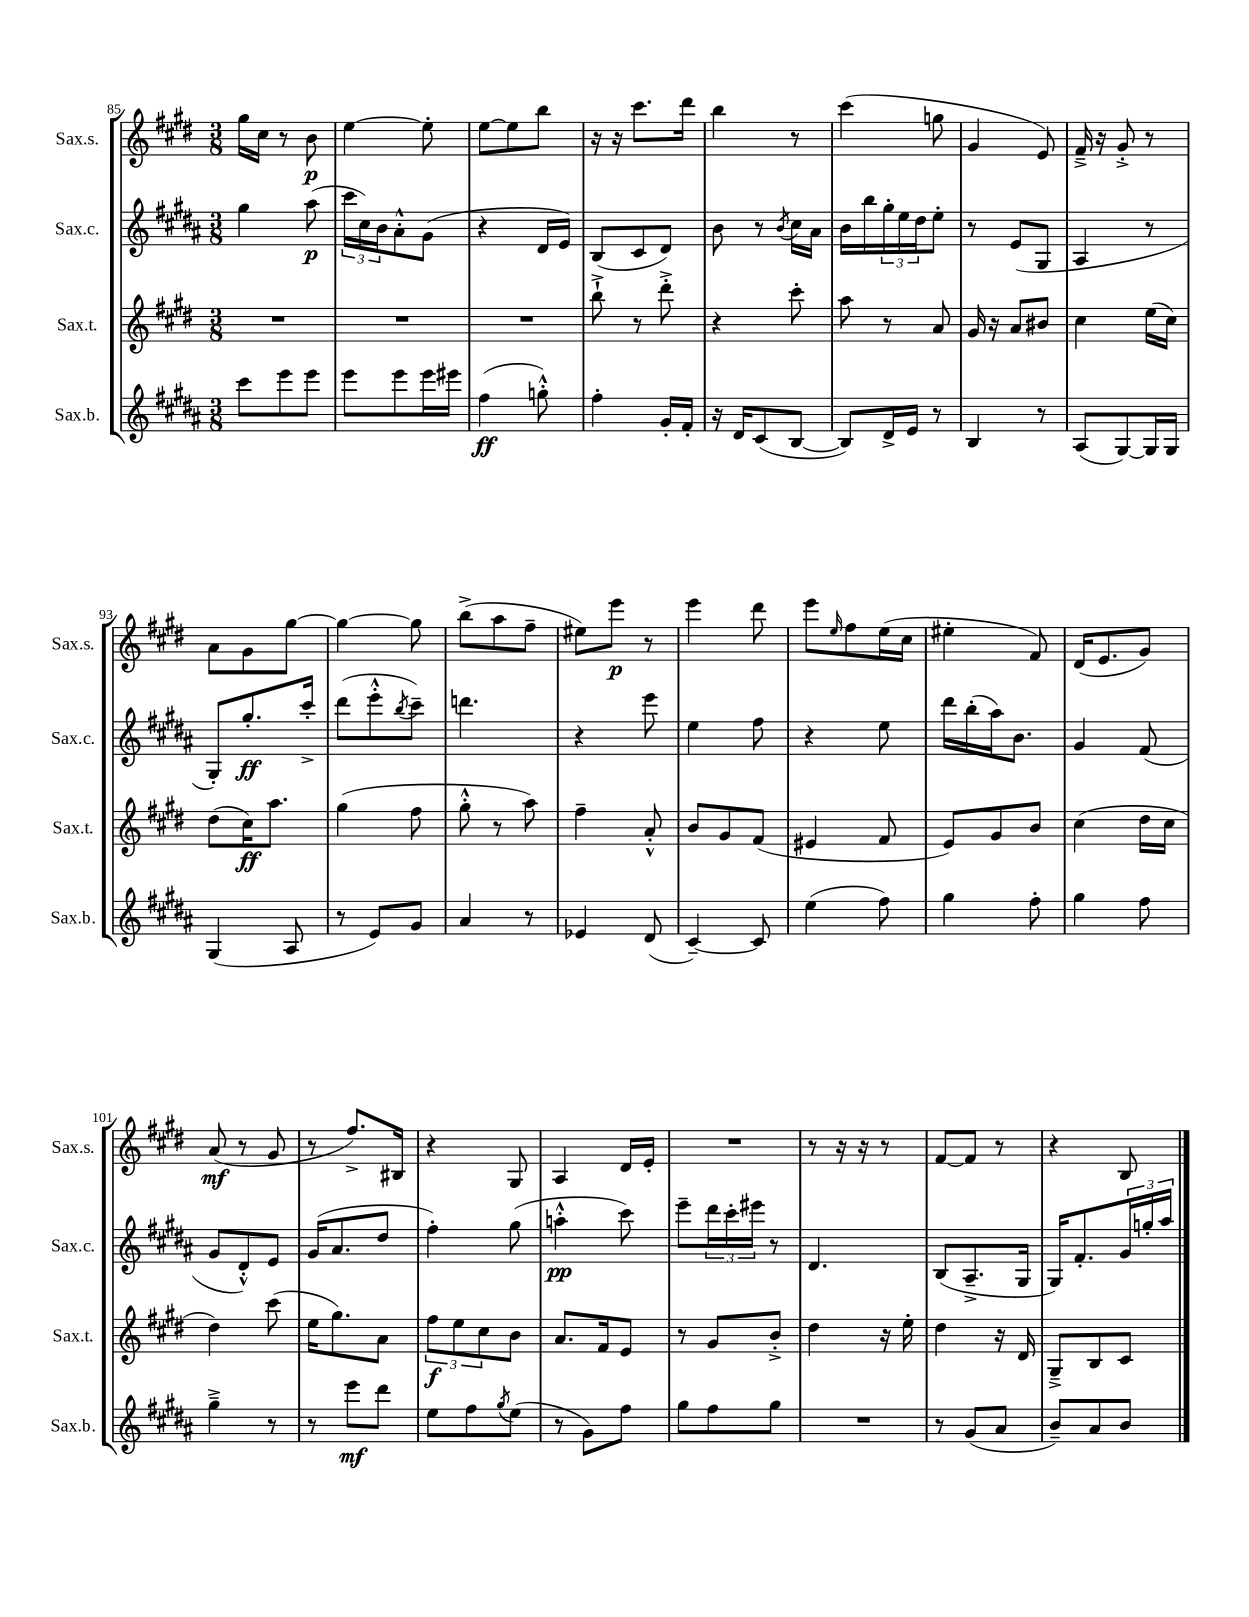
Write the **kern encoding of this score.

**kern	**dynam	**kern	**dynam	**kern	**dynam	**kern	**dynam
*part4	*part4	*part3	*part3	*part2	*part2	*part1	*part1
*staff4	*staff4	*staff3	*staff3	*staff2	*staff2	*staff1	*staff1
*I"Sax.b.	*	*I"Sax.t.	*	*I"Sax.c.	*	*I"Sax.s.	*
*I'Sax.b.	*	*I'Sax.t.	*	*I'Sax.c.	*	*I'Sax.s.	*
*clefG2	*	*clefG2	*	*clefG2	*	*clefG2	*
*k[f#c#g#d#a#]	*	*k[f#c#g#d#]	*	*k[f#c#g#d#a#]	*	*k[f#c#g#d#]	*
*M3/8	*	*M3/8	*	*M3/8	*	*M3/8	*
=85	=85	=85	=85	=85	=85	=85	=85
8ccc#\L	.	4.r	.	4gg#\	.	16gg#\LL	.
.	.	.	.	.	.	16cc#\JJ	.
8eee\	.	.	.	.	.	8r	.
8eee\J	.	.	.	(8aa#\	p	8b\	p
=86	=86	=86	=86	=86	=86	=86	=86
8eee\L	.	4.r	.	24ccc#\LL	.	[4ee\	.
.	.	.	.	24cc#\)	.	.	.
.	.	.	.	24b\J	.	.	.
8eee\	.	.	.	8a#'^^\	.	.	.
16eee\L	.	.	.	(8g#\J	.	8ee'\]	.
16eee#X\JJ	.	.	.	.	.	.	.
=87	=87	=87	=87	=87	=87	=87	=87
(4ff#\	ff	4.r	.	4r	.	[8ee\L	.
.	.	.	.	.	.	8ee\]	.
8ggn'^^\)	.	.	.	16d#/LL	.	8bb\J	.
.	.	.	.	16e/JJ)	.	.	.
=88	=88	=88	=88	=88	=88	=88	=88
4ff#'\	.	8bb`^\	.	(8B/L	.	16r	.
.	.	.	.	.	.	16r	.
.	.	8r	.	8c#/	.	8.ccc#\L	.
16g#'/LL	.	8ddd#'^\	.	8d#/J)	.	.	.
16f#'/JJ	.	.	.	.	.	16ddd#\Jk	.
=89	=89	=89	=89	=89	=89	=89	=89
16r	.	4r	.	8b\	.	4bb\	.
16d#/KL	.	.	.	.	.	.	.
(8c#/	.	.	.	8r	.	.	.
.	.	.	.	8qb/	.	.	.
[8B/J	.	8ccc#'\	.	16cc#\LL	.	8r	.
.	.	.	.	16a#\JJ	.	.	.
=90	=90	=90	=90	=90	=90	=90	=90
8B/L])	.	8aa\	.	16b\LL	.	(4ccc#\	.
.	.	.	.	16bb\	.	.	.
16d#^/L	.	8r	.	24gg#'\	.	.	.
.	.	.	.	24ee\	.	.	.
16e/JJ	.	.	.	.	.	.	.
.	.	.	.	24dd#\J	.	.	.
8r	.	8a/	.	8ee'\J	.	8ggn\	.
=91	=91	=91	=91	=91	=91	=91	=91
4B/	.	16g#/	.	8r	.	4g#/	.
.	.	16r	.	.	.	.	.
.	.	8a/L	.	(8e/L	.	.	.
8r	.	8b#X/J	.	8G#/J	.	8e/)	.
=92	=92	=92	=92	=92	=92	=92	=92
(8A#/L	.	4cc#\	.	4A#/	.	16f#~^/	.
.	.	.	.	.	.	16r	.
[8G#/)	.	.	.	.	.	8g#'^/	.
16G#/L]	.	(16ee\LL	.	8r	.	8r	.
16G#/JJ	.	16cc#\JJ)	.	.	.	.	.
!!LO:LB:g=z
=93	=93	=93	=93	=93	=93	=93	=93
(4G#/	.	(8dd#\L	.	8G#'/L)	.	8a\L	.
.	.	16cc#\K)	ff	8.gg#'/	ff	8g#\	.
.	.	8.aa\J	.	.	.	.	.
8A#/	.	.	.	.	.	[8gg#\J	.
.	.	.	.	16ccc#'^/Jk	.	.	.
=94	=94	=94	=94	=94	=94	=94	=94
8r	.	(4gg#\	.	(8ddd#\L	.	4gg#\_	.
8e/L)	.	.	.	8eee'^^\	.	.	.
.	.	.	.	8qbb/	.	.	.
8g#/J	.	8ff#\	.	8ccc#~\J)	.	8gg#\]	.
=95	=95	=95	=95	=95	=95	=95	=95
4a#/	.	8gg#'^^\	.	4.dddn\	.	(8bb^\L	.
.	.	8r	.	.	.	8aa\	.
8r	.	8aa\)	.	.	.	8ff#~\J	.
=96	=96	=96	=96	=96	=96	=96	=96
4e-X/	.	4ff#~\	.	4r	.	8ee#X\L)	.
.	.	.	.	.	.	8eee\J	p
(8d#/	.	8a'^^/	.	8eee\	.	8r	.
=97	=97	=97	=97	=97	=97	=97	=97
[4c#~/)	.	8b/L	.	4ee\	.	4eee\	.
.	.	8g#/	.	.	.	.	.
8c#/]	.	(8f#/J	.	8ff#\	.	8ddd#\	.
=98	=98	=98	=98	=98	=98	=98	=98
(4ee\	.	4e#X/	.	4r	.	8eee\L	.
.	.	.	.	.	.	16qqee/	.
.	.	.	.	.	.	8ff#\	.
8ff#\)	.	8f#/	.	8ee\	.	(16ee\L	.
.	.	.	.	.	.	16cc#\JJ	.
=99	=99	=99	=99	=99	=99	=99	=99
4gg#\	.	8e/L)	.	16ddd#\LL	.	4ee#X'\	.
.	.	.	.	(16bb'\	.	.	.
.	.	8g#/	.	16aa#\J)	.	.	.
.	.	.	.	8.b\J	.	.	.
8ff#'\	.	8b/J	.	.	.	8f#/)	.
=100	=100	=100	=100	=100	=100	=100	=100
4gg#\	.	(4cc#\	.	4g#/	.	(16d#/KL	.
.	.	.	.	.	.	8.e/	.
8ff#\	.	16dd#\LL	.	(8f#/	.	8g#/J)	.
.	.	16cc#\JJ	.	.	.	.	.
!!LO:LB:g=z
=101	=101	=101	=101	=101	=101	=101	=101
4gg#~^\	.	4dd#\)	.	8g#/L	.	(8a/	mf
.	.	.	.	8d#'^^/)	.	8r	.
8r	.	(8ccc#\	.	8e/J	.	8g#/	.
=102	=102	=102	=102	=102	=102	=102	=102
8r	.	16ee\KL	.	(16g#/KL	.	8r	.
.	.	8.gg#\)	.	8.a#/	.	.	.
8eee\L	mf	.	.	.	.	8.ff#^/L)	.
8ddd#\J	.	8a\J	.	8dd#/J	.	.	.
.	.	.	.	.	.	16B#X/Jk	.
=103	=103	=103	=103	=103	=103	=103	=103
8ee\L	.	12ff#\L	f	4ff#'\)	.	4r	.
.	.	12ee\	.	.	.	.	.
8ff#\	.	.	.	.	.	.	.
.	.	12cc#\	.	.	.	.	.
8qgg#/	.	.	.	.	.	.	.
(8ee\J	.	8b\J	.	(8gg#\	.	8G#/	.
=104	=104	=104	=104	=104	=104	=104	=104
8r	.	8.a/L	.	4aan'^^\	pp	4A/	.
8g#\L)	.	.	.	.	.	.	.
.	.	16f#/k	.	.	.	.	.
8ff#\J	.	8e/J	.	8ccc#\)	.	16d#/LL	.
.	.	.	.	.	.	16e'/JJ	.
=105	=105	=105	=105	=105	=105	=105	=105
8gg#\L	.	8r	.	8eee~\L	.	4.r	.
8ff#\	.	8g#/L	.	24ddd#\L	.	.	.
.	.	.	.	24ccc#'\	.	.	.
.	.	.	.	24eee#X\JJ	.	.	.
8gg#\J	.	8b'^/J	.	8r	.	.	.
=106	=106	=106	=106	=106	=106	=106	=106
4.r	.	4dd#\	.	4.d#/	.	8r	.
.	.	.	.	.	.	16r	.
.	.	.	.	.	.	16r	.
.	.	16r	.	.	.	8r	.
.	.	16ee'\	.	.	.	.	.
=107	=107	=107	=107	=107	=107	=107	=107
8r	.	4dd#\	.	(8B/L	.	[8f#/L	.
(8g#/L	.	.	.	8.A#~^/	.	8f#/J]	.
8a#/J	.	16r	.	.	.	8r	.
.	.	16d#/	.	16G#/Jk	.	.	.
=108	=108	=108	=108	=108	=108	=108	=108
8b~/L)	.	8G#~^/L	.	16G#/KL)	.	4r	.
.	.	.	.	8.f#'/	.	.	.
8a#/	.	8B/	.	.	.	.	.
8b/J	.	8c#/J	.	24g#/L	.	8B/	.
.	.	.	.	24ggn'/	.	.	.
.	.	.	.	24aa#/JJ	.	.	.
==	==	==	==	==	==	==	==
*-	*-	*-	*-	*-	*-	*-	*-
